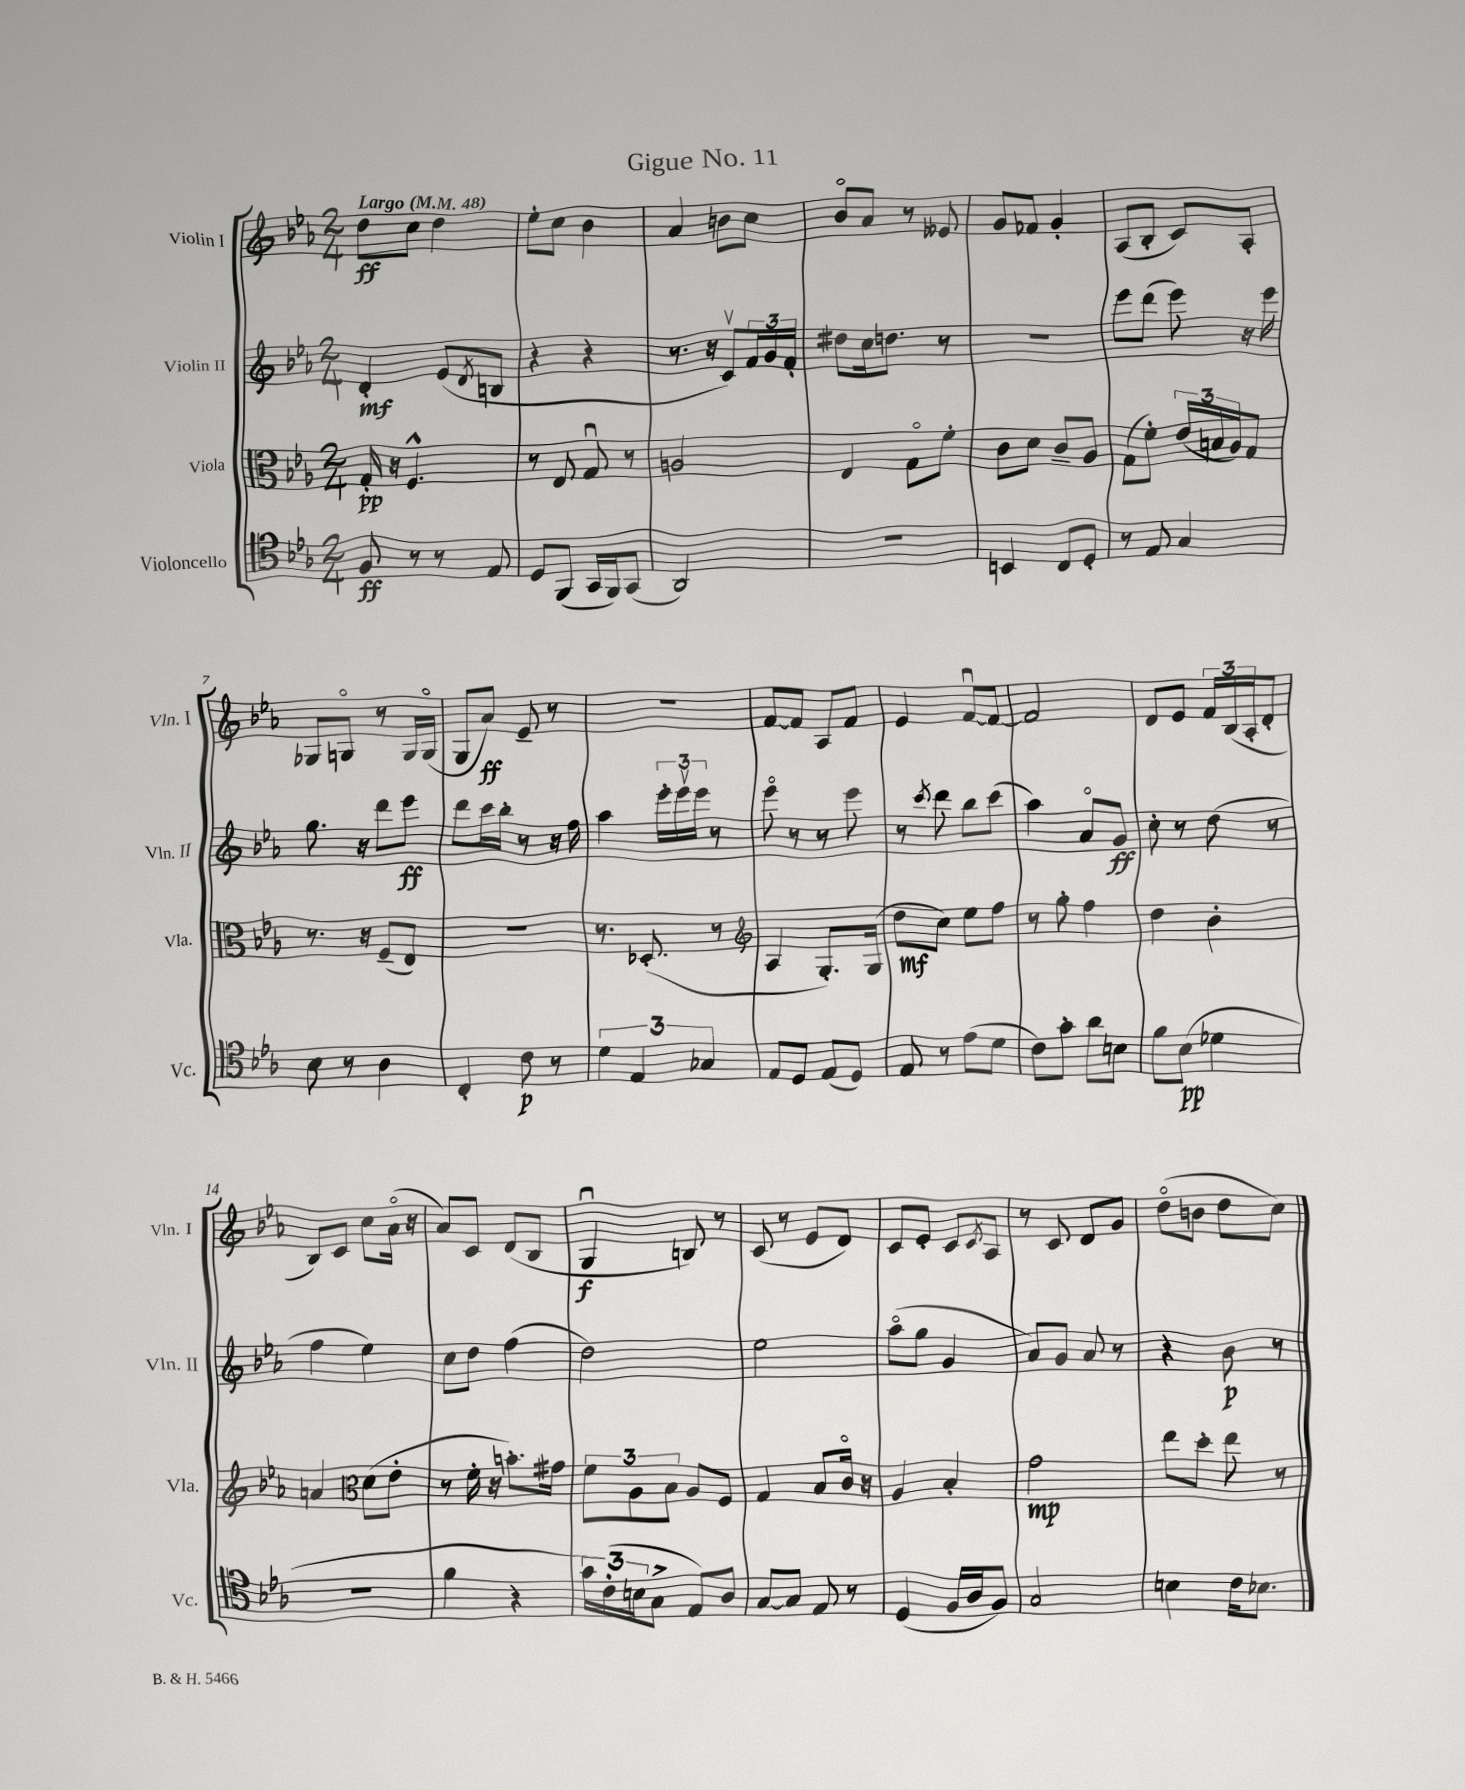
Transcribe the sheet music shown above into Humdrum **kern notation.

**kern	**dynam	**kern	**dynam	**kern	**dynam	**kern	**dynam
*part4	*part4	*part3	*part3	*part2	*part2	*part1	*part1
*staff4	*staff4	*staff3	*staff3	*staff2	*staff2	*staff1	*staff1
*I"Violoncello	*	*I"Viola	*	*I"Violin II	*	*I"Violin I	*
*I'Vc.	*	*I'Vla.	*	*I'Vln. II	*	*I'Vln. I	*
*clefC4	*	*clefC3	*	*clefG2	*	*clefG2	*
*k[b-e-a-]	*	*k[b-e-a-]	*	*k[b-e-a-]	*	*k[b-e-a-]	*
*M2/4	*	*M2/4	*	*M2/4	*	*M2/4	*
*MM48	*	*MM48	*	*MM48	*	*MM48	*
=1	=1	=1	=1	=1	=1	=1	=1
!	!	!	!	!	!	!LO:TX:a:B:t=Largo	!
8F/	ff	16G'/	pp	4d'/	mf	8dd\L	ff
.	.	16r	.	.	.	.	.
8r	.	4.F^^/	.	.	.	8cc\J	.
8r	.	.	.	(8e-/L	.	4dd\	.
.	.	.	.	8qd/	.	.	.
8E-/	.	.	.	8Bn/J	.	.	.
=2	=2	=2	=2	=2	=2	=2	=2
8D/L	.	8r	.	4r	.	8ee-'\L	.
(8FF/J	.	8E-/	.	.	.	8cc\J	.
16GG/LL	.	8Gu/	.	4r	.	4b-\	.
16FF/J)	.	.	.	.	.	.	.
(8GG/J	.	8r	.	.	.	.	.
=3	=3	=3	=3	=3	=3	=3	=3
2AA-/)	.	2An/	.	8.r	.	4a-/	.
.	.	.	.	16r	.	.	.
.	.	.	.	8cv/L)	.	8bn\L	.
.	.	.	.	24f/L	.	8cc\J	.
.	.	.	.	24g/	.	.	.
.	.	.	.	24f'/JJ	.	.	.
=4	=4	=4	=4	=4	=4	=4	=4
2r	.	4E-/	.	8dd#X\L	.	8b-/L	.
.	.	.	.	16cc\k	.	8a-/J	.
.	.	.	.	8.ddn\J	.	.	.
.	.	8G\L	.	.	.	8r	.
.	.	8f'\J	.	8r	.	8e--X/	.
=5	=5	=5	=5	=5	=5	=5	=5
4BBn/	.	8c\L	.	2r	.	8g/L	.
.	.	8d\J	.	.	.	8f-X/J	.
8C/L	.	8c~/L	.	.	.	4g'/	.
8D'/J	.	8A-/J	.	.	.	.	.
=6	=6	=6	=6	=6	=6	=6	=6
8r	.	(8G\L	.	8eee-\L	.	(8A-/L	.
8E-/	.	8f'\J)	.	(8ddd\J	.	8B-'/J	.
4G/	.	(24e-/LL	.	8eee-\)	.	8c/L)	.
.	.	24Bn/	.	.	.	.	.
.	.	24A-/J)	.	.	.	.	.
.	.	8G/J	.	16r	.	8A-'/J	.
.	.	.	.	16eee-\	.	.	.
!!LO:LB:g=z
=7	=7	=7	=7	=7	=7	=7	=7
8B-\	.	8.r	.	8.gg\	.	8G-X/L	.
8r	.	.	.	.	.	8Gn/J	.
.	.	16r	.	16r	.	.	.
4A-\	.	(8F~/L	.	8ddd\L	.	8r	.
.	.	8E-/J)	.	8eee-\J	ff	16G/LL	.
.	.	.	.	.	.	(16G/JJ	.
=8	=8	=8	=8	=8	=8	=8	=8
4C'/	.	2r	.	8ddd\L	.	8G/L	.
.	.	.	.	16ccc\L	.	8a-/J)	ff
.	.	.	.	16bb-'\JJ	.	.	.
8c\	p	.	.	8r	.	8e-~/	.
8r	.	.	.	16r	.	8r	.
.	.	.	.	16ff\	.	.	.
=9	=9	=9	=9	=9	=9	=9	=9
6d\	.	8.r	.	4aa-\	.	2r	.
6E-/	.	.	.	.	.	.	.
.	.	(8.D-X'/	.	.	.	.	.
.	.	.	.	24eee-'\LL	.	.	.
.	.	.	.	24eee-v\	.	.	.
6G-X/	.	.	.	24eee-\JJ	.	.	.
.	.	8r	.	8r	.	.	.
=10	=10	=10	=10	=10	=10	=10	=10
*	*	*clefG2	*	*	*	*	*
8E-/L	.	4A-/	.	8eee-\	.	[8f/L	.
8D/J	.	.	.	8r	.	8f/J]	.
(8E-/L	.	8.G'/L)	.	8r	.	8A-/L	.
8D/J)	.	.	.	8eee-\	.	8f/J	.
.	.	(16G/Jk	.	.	.	.	.
=11	=11	=11	=11	=11	=11	=11	=11
8E-/	.	8dd\L	mf	8r	.	4e-/	.
.	.	.	.	8qccc/	.	.	.
8r	.	8cc\J)	.	8ddd\	.	.	.
(8e-\L	.	8ee-\L	.	8bb-\L	.	[8fu/L	.
8d\J	.	8ff\J	.	(8ccc\J	.	8f/J_	.
=12	=12	=12	=12	=12	=12	=12	=12
8c\L)	.	8r	.	4aa-\)	.	2f/]	.
8g'\J	.	8gg'\	.	.	.	.	.
8a-\L	.	4ff\	.	8a-/L	.	.	.
8Bn\J	.	.	.	8g/J	ff	.	.
=13	=13	=13	=13	=13	=13	=13	=13
8f\L	.	4dd\	.	8cc'\	.	8d/L	.
(8B-\J	pp	.	.	8r	.	8e-/J	.
4d-X\	.	4b-'\	.	(8dd\	.	24f/LL	.
.	.	.	.	.	.	(24B-/	.
.	.	.	.	.	.	24A-'/J	.
.	.	.	.	8r	.	8d'/J	.
!!LO:LB:g=z
=14	=14	=14	=14	=14	=14	=14	=14
2r	.	4an/	.	4ff\	.	8B-/L)	.
.	.	.	.	.	.	8c/J	.
*	*	*clefC3	*	*	*	*	*
.	.	(8d\L	.	4ee-\)	.	8cc\L	.
.	.	8e-'\J	.	.	.	(16a-\Jk	.
.	.	.	.	.	.	16r	.
=15	=15	=15	=15	=15	=15	=15	=15
4f\	.	8r	.	8cc\L	.	8a-/L)	.
.	.	16f'\	.	8dd\J	.	8c/J	.
.	.	16r	.	.	.	.	.
4r	.	8.bn'\L)	.	(4ff\	.	(8d/L	.
.	.	.	.	.	.	8B-/J	.
.	.	16g#X\Jk	.	.	.	.	.
=16	=16	=16	=16	=16	=16	=16	=16
24g\LL)	.	12f\L	.	2dd\)	.	4Gu/	f
(24c'\	.	.	.	.	.	.	.
24Bn\J	.	12A-\	.	.	.	.	.
8G^\J	.	.	.	.	.	.	.
.	.	12B-\J	.	.	.	.	.
8E-/L)	.	8A-/L	.	.	.	8Bn/)	.
8A-/J	.	8F/J	.	.	.	8r	.
=17	=17	=17	=17	=17	=17	=17	=17
[8G/L	.	4G/	.	2ee-\	.	(8c/	.
8G/J]	.	.	.	.	.	8r	.
8E-/	.	8B-/L	.	.	.	8e-/L	.
8r	.	16c/Jk	.	.	.	8d/J)	.
.	.	16r	.	.	.	.	.
=18	=18	=18	=18	=18	=18	=18	=18
(4D/	.	4A-/	.	(8aa-\L	.	8c/L	.
.	.	.	.	8gg\J	.	8e-'/J	.
16F/LL	.	4B-'/	.	4g/	.	8c/L	.
16A-/J	.	.	.	.	.	.	.
.	.	.	.	.	.	8qc/	.
8F/J)	.	.	.	.	.	8A-/J	.
=19	=19	=19	=19	=19	=19	=19	=19
2G/	.	2g\	mp	8a-/L)	.	8r	.
.	.	.	.	8g/J	.	8c/	.
.	.	.	.	8a-/	.	8d/L	.
.	.	.	.	8r	.	8g/J	.
=20	=20	=20	=20	=20	=20	=20	=20
4Bn\	.	8ee-\L	.	4r	.	(8dd\L	.
.	.	8dd'\J	.	.	.	8bn\J	.
16c\KL	.	8ee-\	.	8b-\	p	8dd\L	.
8.B-X\J	.	.	.	.	.	.	.
.	.	8r	.	8r	.	8cc\J)	.
==	==	==	==	==	==	==	==
*-	*-	*-	*-	*-	*-	*-	*-
